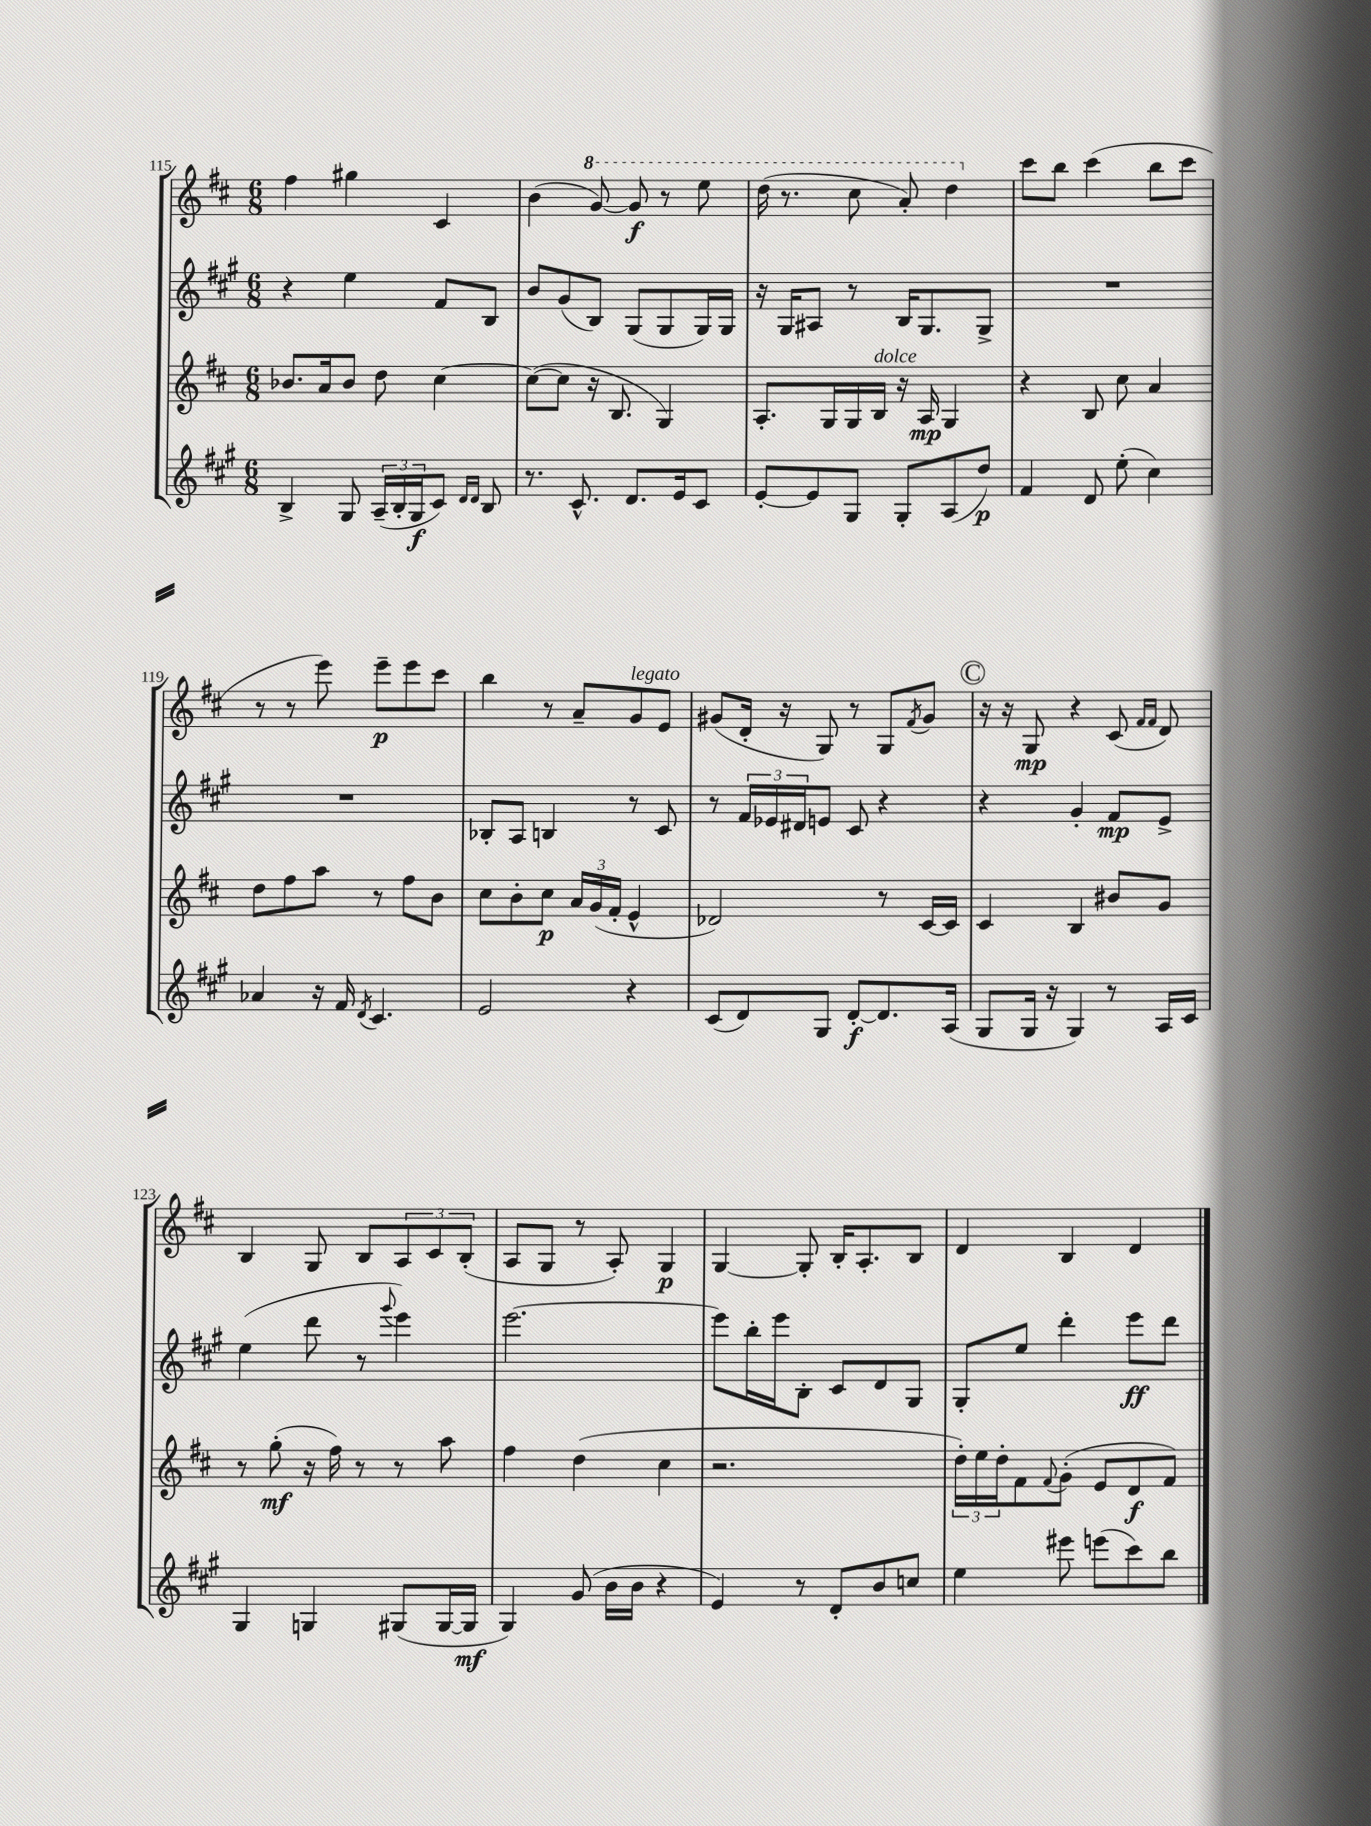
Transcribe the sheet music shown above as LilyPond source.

<<
\new StaffGroup <<
\new Staff = "s0" {
    \clef treble \key d \major \numericTimeSignature \time 6/8
    fis''4 gis''4 cis'4 |
    b'4( \ottava #1 g''8~) g''8\f r8 e'''8 |
    d'''16( r8. cis'''8 a''8-.) d'''4 \ottava #0 |
    cis'''8 b''8 cis'''4( b''8 cis'''8 |
    r8 r8 e'''8) e'''8--\p e'''8 cis'''8 |
    b''4 r8 a'8-- g'8^\markup { \italic "legato" } e'8 |
    gis'8( d'16-. r16 g8) r8 g8 \acciaccatura { fis'8 } gis'8 |
    \mark \markup { \circle "C" } r16 r16 g8\mp r4 cis'8( \grace { fis'16 fis'16 } d'8) |
    b4 g8 b8 \tuplet 3/2 { a8 cis'8 b8-.( } |
    a8 g8 r8 a8-.) g4\p |
    g4~ g8-. b16-. a8.-. b8 |
    d'4 b4 d'4 \bar "|." |
}
\new Staff = "s1" {
    \clef treble \key a \major \numericTimeSignature \time 6/8
    r4 e''4 fis'8 b8 |
    b'8 gis'8( b8) gis8( gis8 gis16) gis16 |
    r16 gis16 ais8 r8 b16 gis8. gis8-> |
    R2. |
    R2. |
    bes8-. a8 b4 r8 cis'8 |
    r8 \tuplet 3/2 { fis'16 ees'16 dis'16 } e'8 cis'8 r4 |
    \mark \markup { \circle "C" } r4 gis'4-. fis'8\mp e'8-> |
    e''4( d'''8 r8 \appoggiatura { gis'''8 } e'''4) |
    e'''2.~ |
    e'''8 b''16-. e'''16 b8-. cis'8 d'8 gis8 |
    gis8-. e''8 d'''4-. e'''8\ff d'''8 \bar "|." |
}
\new Staff = "s2" {
    \clef treble \key d \major \numericTimeSignature \time 6/8
    bes'8. a'16 bes'8 d''8 cis''4~ |
    cis''8~( cis''8 r16 b8. g4) |
    a8.-. g16 g16 b16^\markup { \italic "dolce" } r16 a16\mp g4 |
    r4 b8 cis''8 a'4 |
    d''8 fis''8 a''8 r8 fis''8 b'8 |
    cis''8 b'8-. cis''8\p \tuplet 3/2 { a'16 g'16( fis'16-. } e'4-^ |
    des'2) r8 cis'16~ cis'16 |
    \mark \markup { \circle "C" } cis'4 b4 bis'8 g'8 |
    r8 g''8-.\mf( r16 fis''16) r8 r8 a''8 |
    fis''4 d''4( cis''4 |
    r2. |
    \tuplet 3/2 { d''16-.) e''16 d''16-. } fis'8 \appoggiatura { fis'8 } g'8-.( e'8 d'8\f fis'8) \bar "|." |
}
\new Staff = "s3" {
    \clef treble \key a \major \numericTimeSignature \time 6/8
    b4-> gis8 \tuplet 3/2 { a16--( b16-. gis16\f } cis'8) \grace { d'16 d'16 } b8 |
    r8. cis'8.-^ d'8. e'16 cis'8 |
    e'8~-. e'8 gis8 gis8-. a8( d''8\p) |
    fis'4 d'8 e''8-.( cis''4) |
    aes'4 r16 fis'16 \acciaccatura { d'8 } cis'4. |
    e'2 r4 |
    cis'8( d'8) gis8 d'8~-.\f d'8. a16( |
    \mark \markup { \circle "C" } gis8 gis16 r16 gis4) r8 a16 cis'16 |
    gis4 g4 gis8( gis16~ gis16\mf |
    gis4) gis'8( b'16 b'16 r4 |
    e'4) r8 d'8-. b'8 c''8 |
    e''4 eis'''8 e'''8( cis'''8) b''8 \bar "|." |
}
>>
>>
\layout { \context { \Score currentBarNumber = #115 } }
